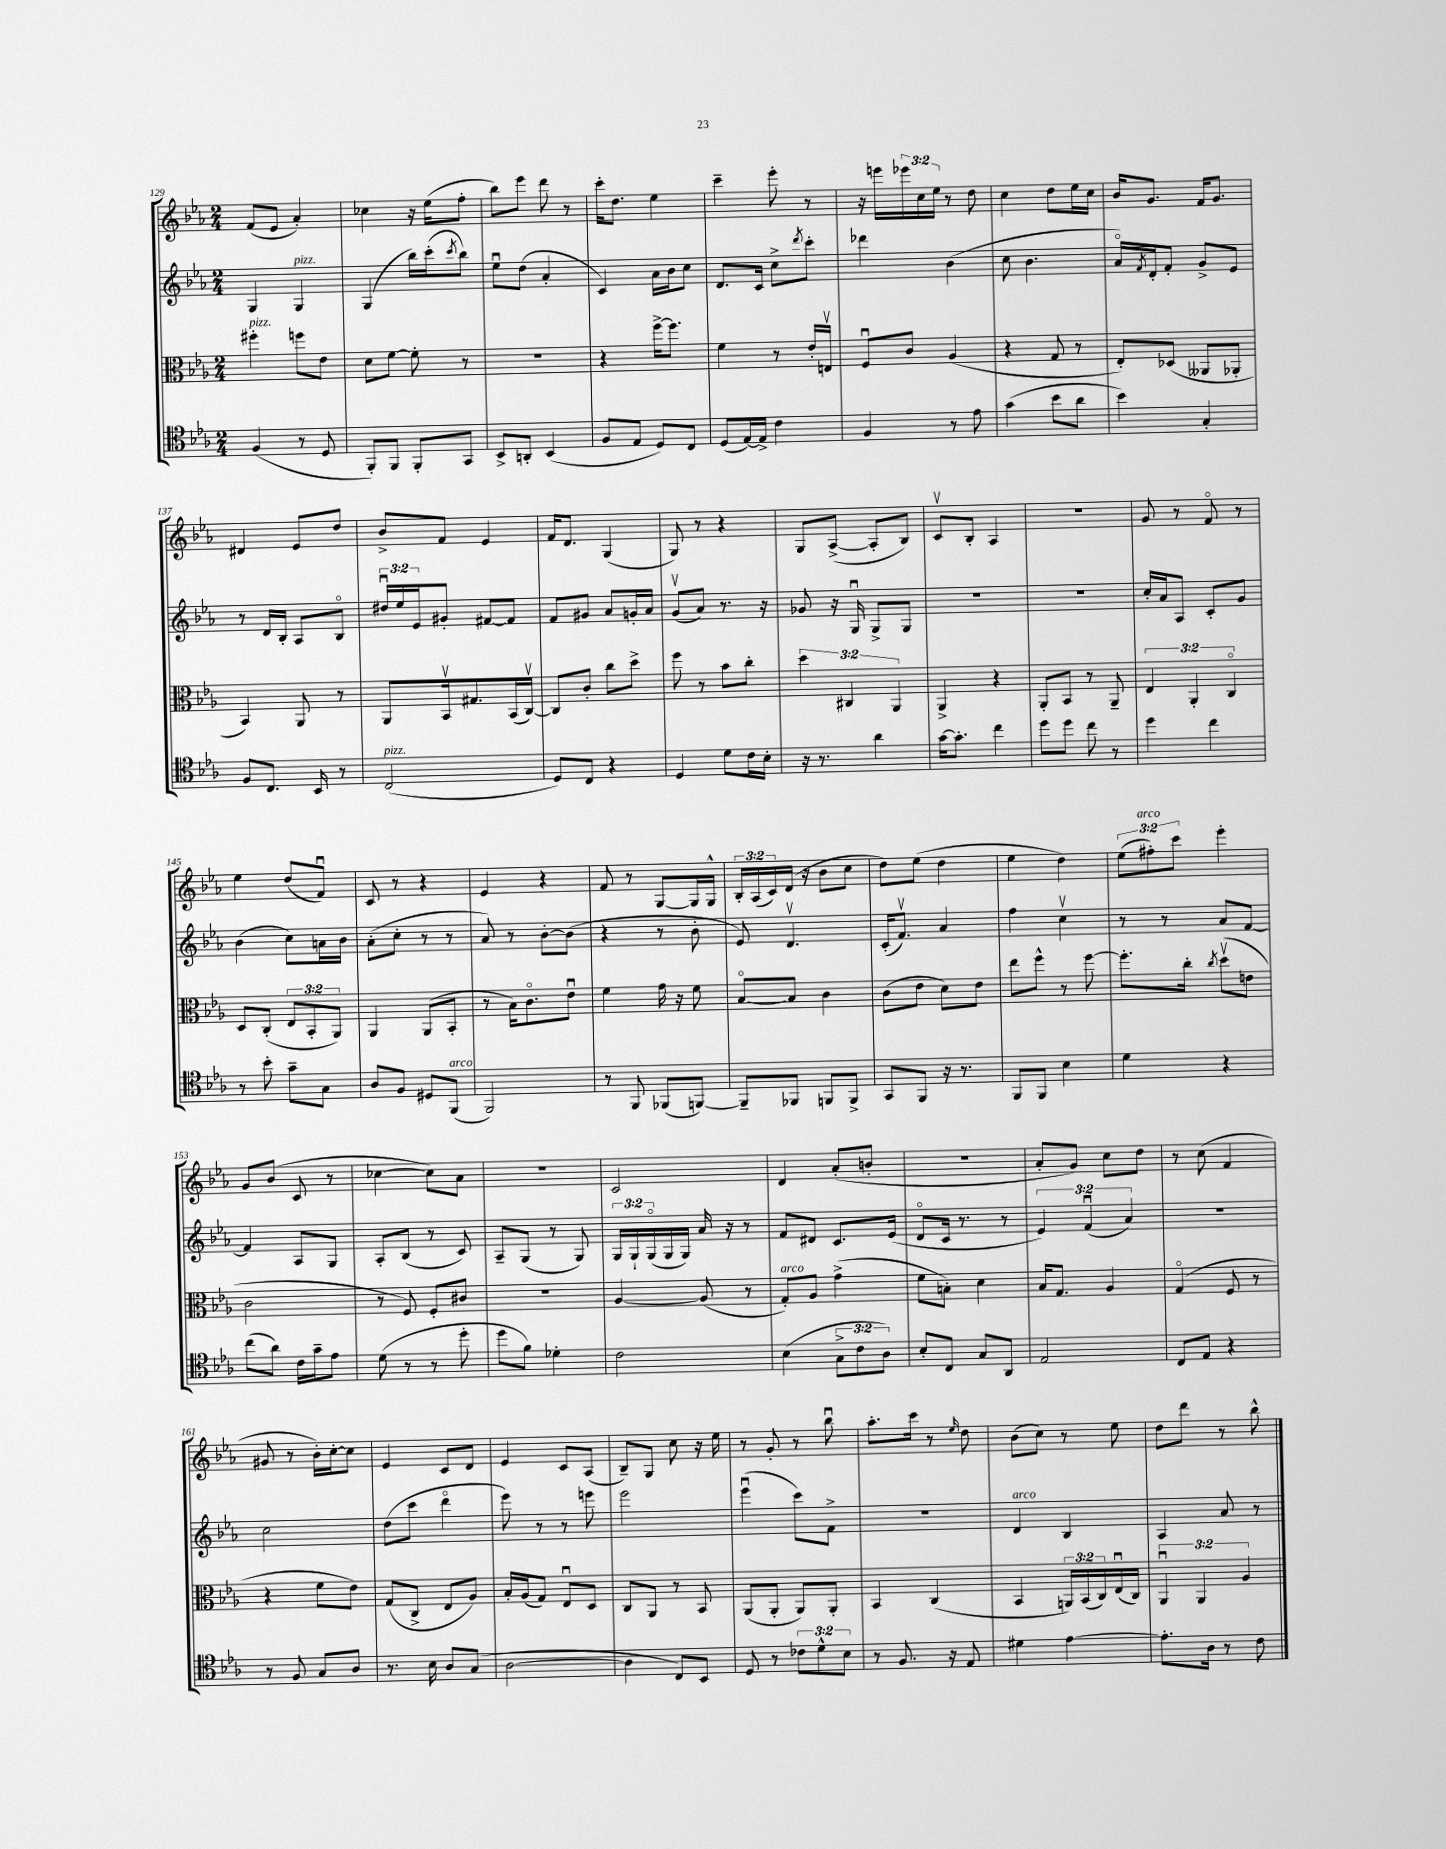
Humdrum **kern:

**kern	**kern	**kern	**kern
*part4	*part3	*part2	*part1
*staff4	*staff3	*staff2	*staff1
*clefC4	*clefC3	*clefG2	*clefG2
*k[b-e-a-]	*k[b-e-a-]	*k[b-e-a-]	*k[b-e-a-]
*M2/4	*M2/4	*M2/4	*M2/4
=129	=129	=129	=129
!	!LO:TX:a:i:t=pizz.	!	!
(4F/	4ff#X'\	4G/	(8f/L
.	.	.	8e-/J
!	!	!LO:TX:a:i:t=pizz.	!
8r	8ffn\L	4G/	4a-'/)
8D/	8e-\J	.	.
=130	=130	=130	=130
8FF'/L)	8d\L	(4G/	4cc-X\
8FF/J	[8f\J	.	.
8FF'/L	8f'\]	16bb-\LL)	16r
.	.	(16ccc'\J	(16ee-\KL
.	.	8qccc/	.
8GG/J	8r	8bb-\J)	8ff'\J
=131	=131	=131	=131
8BB-^/L	2r	8ee-u\L	8bb-\L)
8AAn'/J	.	(8dd\J	8eee-\J
(4BB-/	.	4a-'/	8ddd\
.	.	.	8r
=132	=132	=132	=132
8F/L	4r	4c/)	16ccc'\KL
.	.	.	8.dd\J
8E-/J	.	.	.
8D/L)	[16ff^\KL	16a-\LL	4ee-\
.	8.ff\J]	16b-\J	.
8C/J	.	8cc\J	.
=133	=133	=133	=133
(8D/L	4f\	8.d/L	4ccc~\
[16E-/L)	.	.	.
16E-^/JJ]	.	16c/Jk	.
4c\	8r	8cc^\L	8eee-'\
.	.	8qddd/	.
.	16e-'/LL	8ccc'\J	8r
.	16Env/JJ	.	.
=134	=134	=134	=134
4F/	8Fu/L	4ddd-X\	16r
.	.	.	16eeen\LL
.	8c/J	.	24eee-X\
.	.	.	24cc\
.	.	.	24ee-\JJ
8r	(4A-/	(4b-\	8r
8e-\	.	.	8dd\
=135	=135	=135	=135
(4g\	4r	8cc\	4cc\
.	.	4.b-\	.
8b-\L	8G/	.	8dd\L
8a-\J	8r	.	16ee-\L
.	.	.	16cc\JJ
=136	=136	=136	=136
4b-\)	8E-'/L)	16a-/LL)	16b-/KL
.	.	8qf/	.
.	.	16d'/J	8.g/J
.	(8D-X/J	8f'/J	.
4G'/	8AA--X/L	8g^/L	16f/KL
.	.	.	8.g/J
.	8AA-X'/J	8e-/J	.
!!LO:LB:g=z
=137	=137	=137	=137
8F/L	4BB-/)	8r	4d#X/
8.C/J	.	16d/LL	.
.	.	16B-'/JJ	.
.	8AA-/	8A-/L	8e-/L
16BB-/	.	.	.
8r	8r	8B-/J	8dd/J
=138	=138	=138	=138
!LO:TX:a:i:t=pizz.	!	!	!
(2C/	8AA-/L	24dd#Xu/LL	8b-^/L
.	.	24ee-/	.
.	.	24e-/J	.
.	16BB-v/k	8g#X'/J	8f/J
.	8.G#X/	.	.
.	.	[8f#X/L	4e-/
.	(16BB-/L	8f#/J]	.
.	[16Cv/JJ)	.	.
=139	=139	=139	=139
8D/L)	8C/L]	8f/L	16f/KL
.	.	.	8.d/J
8C/J	8c'/J	8g#X/J	.
4r	8cc\L	8a-/L	(4G/
.	8dd^\J	16gn'/L	.
.	.	16a-/JJ	.
=140	=140	=140	=140
4D/	8ff\	(8gv/L	8G/)
.	8r	8a-/J)	8r
8d\L	8b-\L	8.r	4r
16c\L	8cc'\J	.	.
16B-'\JJ	.	16r	.
=141	=141	=141	=141
16r	6dd\	8g-X/	8G/L
8.r	.	.	.
.	.	16r	([8A-^/J
.	6C#X/	.	.
.	.	16Gu/	.
4a-\	.	8G^/L	8A-'/L]
.	6AA-/	.	.
.	.	8G/J	8B-/J)
=142	=142	=142	=142
[16g\KL	4AA-^/	2r	8cv/L
8.g'\J]	.	.	.
.	.	.	8B-'/J
4cc\	4r	.	4A-/
=143	=143	=143	=143
8dd\L	8AA-'/L	2r	2r
8dd\J	8BB-/J	.	.
8cc\	8r	.	.
8r	8AA-~/	.	.
=144	=144	=144	=144
4dd\	6E-/	16cc'/LL	8g/
.	.	16a-/J	.
.	.	8A-/J	8r
.	6AA-'/	.	.
4cc\	.	8c'/L	8f/
.	6C/	.	.
.	.	8g/J	8r
!!LO:LB:g=z
=145	=145	=145	=145
8r	8D/L	(4b-\	4ee-\
8b-'\	(8C'/J	.	.
8g~\L	12E-/L	8cc\L)	(8dd/L
.	12BB-'/	.	.
8G\J	.	16an\L	8fu/J)
.	12AA-/J)	.	.
.	.	16b-\JJ	.
=146	=146	=146	=146
8A-/L	4AA-/	(8a-'\L	8c/
8F/J	.	8cc'\J	8r
8D#X/L	(8AA-/L	8r	4r
!LO:TX:a:i:t=arco	!	!	!
(8FF/J	8BB-'/J	8r	.
=147	=147	=147	=147
2FF/)	8r	8a-/)	4e-/
.	16B-\KL)	8r	.
.	8.c\	.	.
.	.	[8b-'\L	4r
.	8e-u\J	(8b-\J]	.
=148	=148	=148	=148
8r	4f\	4r	8f/
8FF/	.	.	8r
(8FF-X/L	16g\	8r	[8G/L
.	16r	.	.
[8FFn/J)	8f\	8b-'\	16G/L]
.	.	.	16G^^/JJ
=149	=149	=149	=149
8FF~/L]	[8B-/L	8e-/)	24B-'/LL
.	.	.	(24A-/
.	.	.	24c/)
8FF-X/J	8B-/J]	4.dv/	(16d/JJ
.	.	.	16r
8FFn/L	4c\	.	8b-\L
8FF^/J	.	.	8cc\J
=150	=150	=150	=150
8GG/L	(8c\L	(16c'/KL	8dd\L)
.	.	8.fv/J)	.
8FF/J	8e-\J	.	(8ee-\J
16r	8d\L)	4a-/	4dd\
8.r	.	.	.
.	8e-\J	.	.
=151	=151	=151	=151
8FF/L	8ee-\L	4ff\	4ee-\
8FF/J	8ff^^\J	.	.
4B-\	8r	4ccv\	4dd\)
.	[8ff\	.	.
=152	=152	=152	=152
4d\	8.ff'\L]	8r	(12ee-\L
!	!	!	!LO:TX:a:i:t=arco
.	.	.	12ff#X'\)
.	.	8r	.
.	.	.	12ccc\J
.	16cc'\Jk	.	.
.	8qcc/	.	.
4r	(8ddv\L	8a-/L	4eee-'\
.	8en\J	[8f/J	.
!!LO:LB:g=z
=153	=153	=153	=153
(8cc\L	2c\	4f/]	8g/L
8a-\J)	.	.	(8b-/J
16c\LL	.	8A-/L	8c/
16g~\J	.	.	.
8e-\J	.	8G/J	8r
=154	=154	=154	=154
(8d\	8r	8A-'/L	[4cc-X\
8r	8F/)	(8B-/J	.
8r	8F'/L	8r	8cc-\L])
8dd'\	8c#X/J	8c/)	8a-\J
=155	=155	=155	=155
8dd\L	2r	8A-~/L	2r
8f\J)	.	(8G/J	.
4d-X'\	.	8r	.
.	.	8G/)	.
=156	=156	=156	=156
2c\	[4A-/	24G/LL	2c/
.	.	24G`/	.
.	.	(24G/	.
.	.	16G/	.
.	.	16G/JJ)	.
.	(8A-/]	16a-/	.
.	.	16r	.
.	8r	8r	.
=157	=157	=157	=157
!	!LO:TX:a:i:t=arco	!	!
(4B-\	8G'/L)	8f/L	4d/
.	8A-/J	8d#X/J	.
12G^\L	(4g^\	8.c/L	(8a-'/L
12c\	.	.	.
.	.	.	8bn'/J
12A-\J)	.	.	.
.	.	(16e-/Jk	.
=158	=158	=158	=158
8B-'/L	8f\L	8d/L	2r
8C/J	8Bn'\J)	16c/Jk	.
.	.	8.r	.
8G/L	4d\	.	.
8AA-/J	.	8r	.
=159	=159	=159	=159
2E-/	16B-/KL	6e-/)	8a-'/L
.	8.G/J	.	.
.	.	.	8g/J)
.	.	(6fu/	.
.	4A-/	.	8cc\L
.	.	6a-/)	.
.	.	.	8dd\J
=160	=160	=160	=160
8C/L	(4G/	2r	8r
8E-/J	.	.	(8cc\
4r	8F/	.	4f/
.	8r	.	.
!!LO:LB:g=z
=161	=161	=161	=161
8r	4r	2cc\	8g#X/
8F/	.	.	8r
8G/L	8f\L	.	16b-'\LL)
.	.	.	[16cc'\J
8A-/J	8e-\J)	.	8cc\J]
=162	=162	=162	=162
8.r	(8G/L	(8dd\L	4e-/
.	8C^/J	8ccc\J	.
16B-\	.	.	.
8A-/L	8E-/L	4ddd\	8c/L
(8G/J	8A-/J)	.	8d/J
=163	=163	=163	=163
[2A-\	16B-'/LL	8eee-\)	4e-/
.	(16A-/J	.	.
.	8G/J)	8r	.
.	8E-u/L	8r	8c/L
.	8D/J	8eeen\	(8A-/J
=164	=164	=164	=164
4A-\]	8C/L	2eee-\	8B-~/L)
.	8AA-/J	.	8G/J
8C/L)	8r	.	8cc\
8BB-/J	8BB-/	.	16r
.	.	.	16ee-\
=165	=165	=165	=165
8D/	(8AA-/L	(4eee-u\	8r
8r	8AA-'/J	.	8g'/
12c-X\L	8AA-/L)	8ccc\L)	8r
12d^^\	.	.	.
.	8AA-'/J	8f^\J	8bb-u\
12B-\J	.	.	.
=166	=166	=166	=166
8r	4BB-/	2r	8.aa-'\L
8.F/	.	.	.
.	.	.	16ccc\Jk
.	(4C/	.	8r
16r	.	.	.
.	.	.	16qqee-/
8E-/	.	.	8dd\
=167	=167	=167	=167
!	!	!LO:TX:a:i:t=arco	!
4d#X\	4BB-/	4d/	(8b-\L
.	.	.	8cc\J)
[4e-\	24AAn/LL)	4B-/	8r
.	(24BB-/	.	.
.	24C/)	.	.
.	(16E-u/	.	8ee-\
.	16C/JJ)	.	.
=168	=168	=168	=168
8.e-'\L]	6AA-u/	4A-/	8dd\L
.	.	.	8ddd\J
.	6AA-/	.	.
16A-\Jk	.	.	.
8r	.	8a-/	8r
.	6A-/	.	.
8c\	.	8r	8bb-^^\
==	==	==	==
*-	*-	*-	*-
